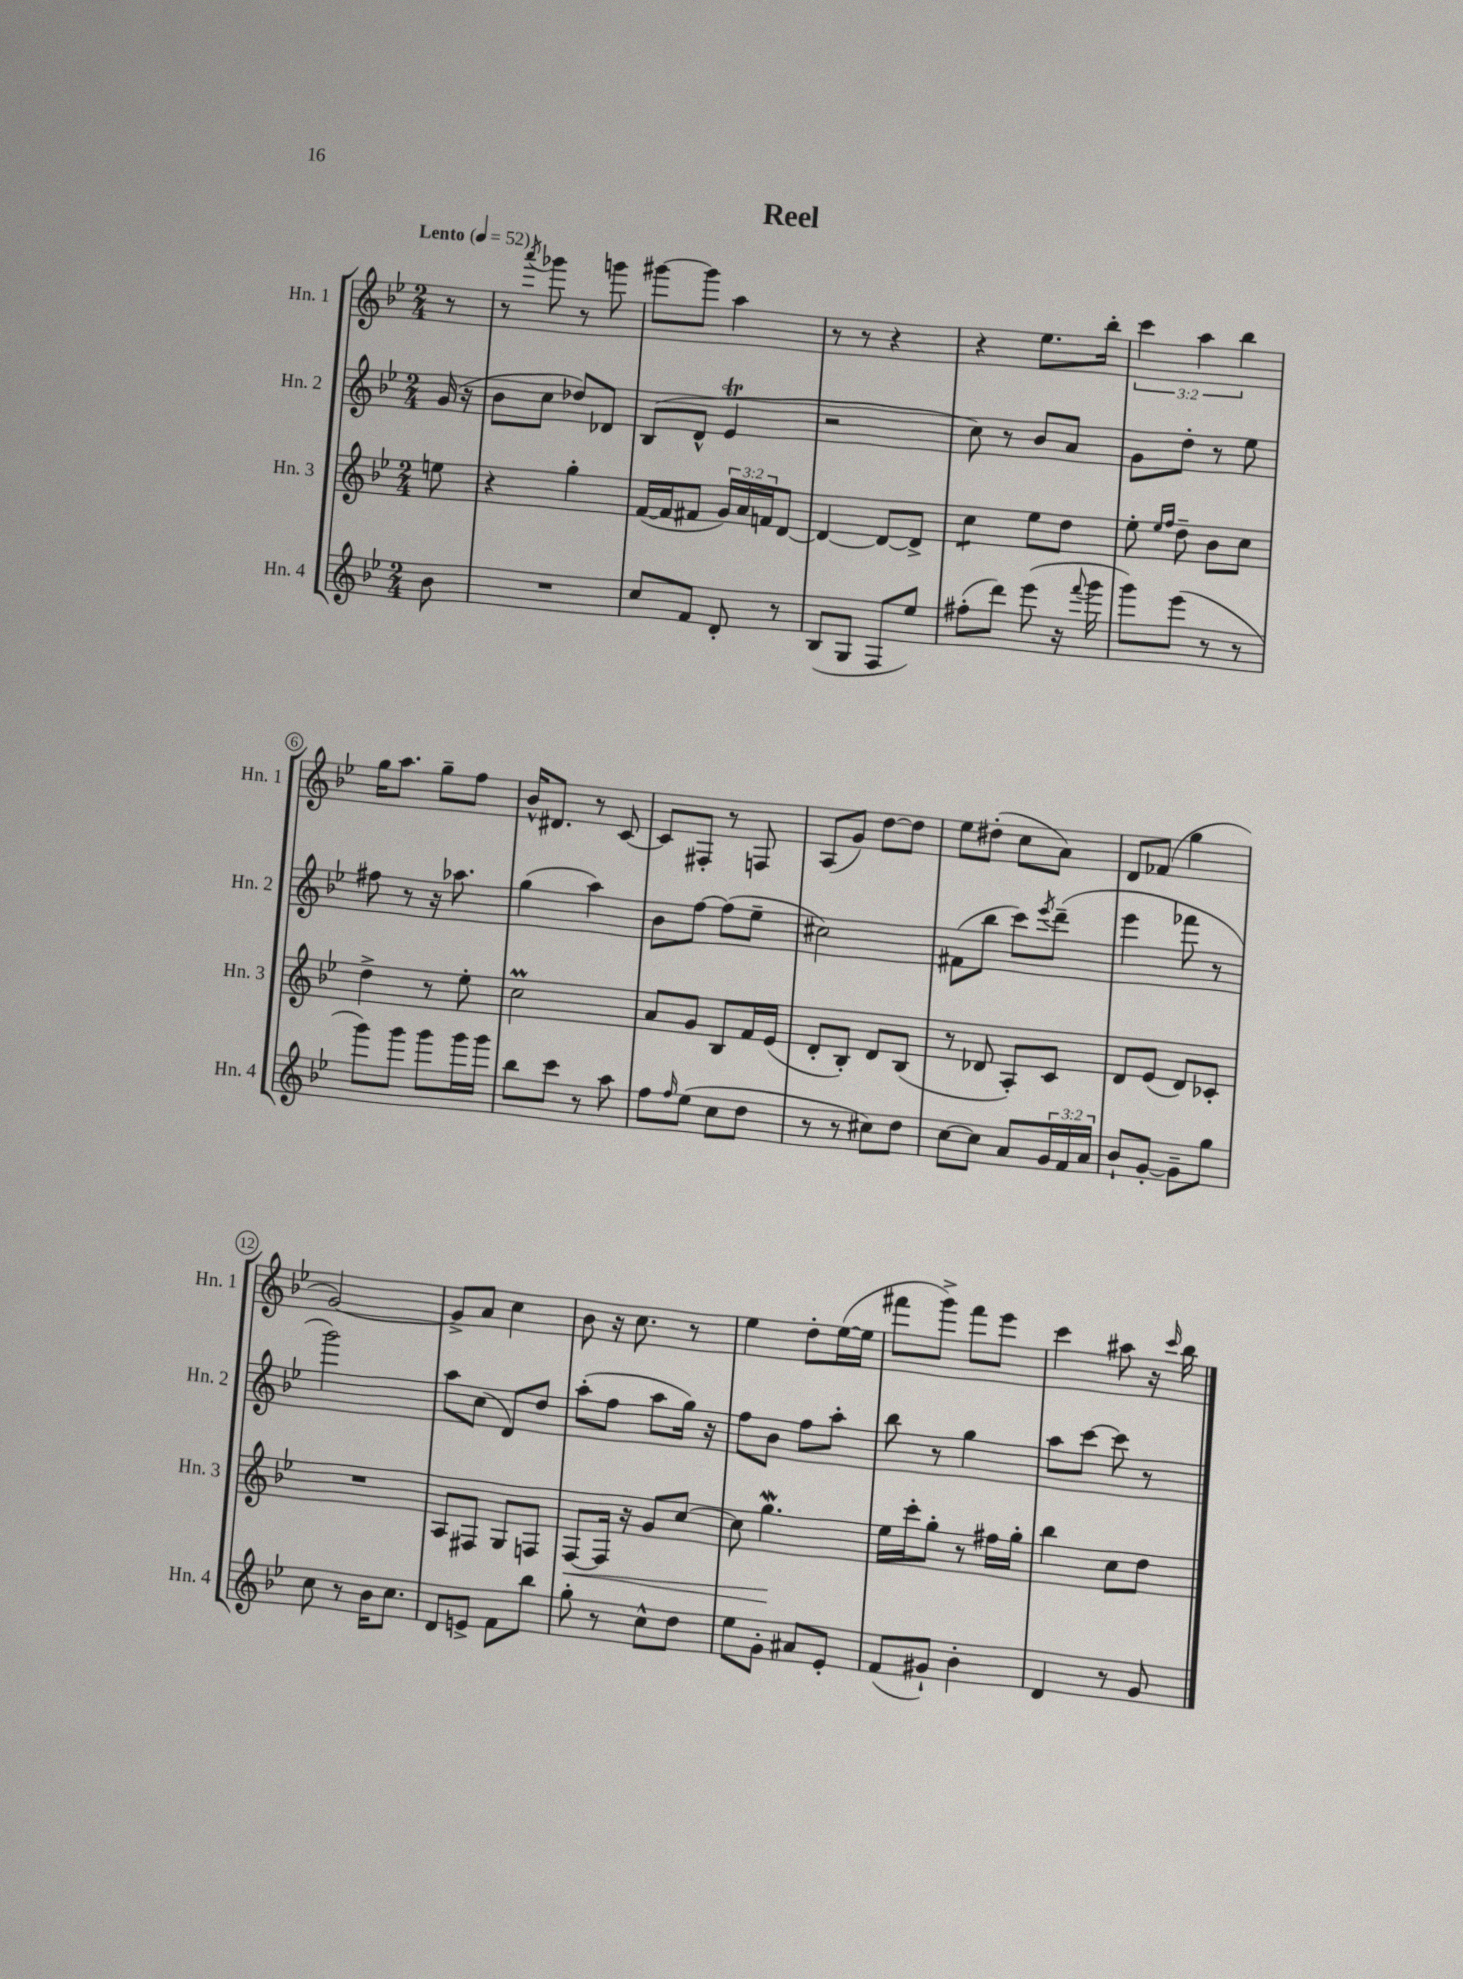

**kern	**kern	**dynam	**kern	**kern
*part4	*part3	*part3	*part2	*part1
*staff4	*staff3	*staff3	*staff2	*staff1
*I"Hn. 4	*I"Hn. 3	*	*I"Hn. 2	*I"Hn. 1
*I'Hn. 4	*I'Hn. 3	*	*I'Hn. 2	*I'Hn. 1
*clefG2	*clefG2	*	*clefG2	*clefG2
*k[b-e-]	*k[b-e-]	*	*k[b-e-]	*k[b-e-]
*M2/4	*M2/4	*	*M2/4	*M2/4
*MM52	*MM52	*	*MM52	*MM52
=	=	=	=	=
!	!	!	!	!LO:TX:a:B:t=Lento
8b-\	8een\	.	(16g/	8r
.	.	.	16r	.
=1	=1	=1	=1	=1
2r	4r	.	8b-\L	8r
.	.	.	.	8qaaa/
.	.	.	8cc\J	8ggg-X\
.	4gg'\	.	8dd-X/L)	8r
.	.	.	8d-X/J	8gggn\
=2	=2	=2	=2	=2
8cc/L	([16f/LL	.	(8B-/L	[8ggg#X\L
.	16f/J]	.	.	.
8f/J	8f#X/J	.	8d^^/J	8ggg#\J]
8d'/	24g/LL)	.	4e-T/	4aa\
.	24a/	.	.	.
.	24fn/J	.	.	.
8r	[8d/J	.	.	.
=3	=3	=3	=3	=3
(8B-/L	4d/_	.	2r	8r
8G/J	.	.	.	8r
8F/L	8d/L_	.	.	4r
8ee-/J)	8d^/J]	.	.	.
=4	=4	=4	=4	=4
*	*tremolo	*	*	*
(8ff#X'\L	8cc\L	.	8cc\)	4r
8ddd\J)	8cc\J	.	8r	.
*	*Xtremolo	*	*	*
(8eee-\	8ee-\L	.	8b-/L	8.ee-\L
16r	8dd\J	.	8a/J	.
8qqfff/	.	.	.	.
16ggg\	.	.	.	16bb-'\Jk
=5	=5	=5	=5	=5
8ggg\L)	8ee-'\	.	8g\L	6ccc\
.	16qqee-/LL	.	.	.
.	16qqff/JJ	.	.	.
(8eee-\J	8dd~\	.	8dd'\J	.
.	.	.	.	6aa\
8r	8b-\L	.	8r	.
.	.	.	.	6bb-\
8r	8cc\J	.	8ee-\	.
!!LO:LB:g=z
=6	=6	=6	=6	=6
8ggg\L)	4dd^\	.	8ff#X\	16gg\KL
.	.	.	.	8.aa\J
8ggg\J	.	.	8r	.
8ggg\L	8r	.	16r	8gg~\L
.	.	.	8.aa-X\	.
16ggg\L	8ee-'\	.	.	8ff\J
16ggg\JJ	.	.	.	.
=7	=7	=7	=7	=7
8bb-\L	2ccM\	.	(4gg\	16b-^^/KL
.	.	.	.	8.d#X/J
8ccc\J	.	.	.	.
8r	.	.	4aa\)	8r
8aa\	.	.	.	[8c/
=8	=8	=8	=8	=8
8ff\L	8a/L	.	8b-\L	8c/L]
16qqff/	.	.	.	.
(8ee-\J	8g/J	.	[8ff\J	8F#X'/J
8cc\L	8B-/L	.	(8ff\L]	8r
8dd\J	16f/L	.	8ee-~\J	8Fn/
.	(16e-/JJ	.	.	.
=9	=9	=9	=9	=9
8r	8d'/L	.	2cc#X\)	(8A/L
8r	8B-'/J)	.	.	8g/J)
8cc#X\L)	8d/L	.	.	[8dd\L
8dd\J	(8B-/J	.	.	8dd\J]
=10	=10	=10	=10	=10
[8cc\L	8r	.	(8f#X\L	8ee-\L
8cc\J]	8d-X/	.	8bb-\J	(8dd#X'\J
8a/L	8A'/L)	.	8ccc\L)	8cc\L
.	.	.	8qeee-/	.
24g/L	8c/J	.	(8ddd~\J	8a\J)
24f/	.	.	.	.
24a/JJ	.	.	.	.
=11	=11	=11	=11	=11
8b-`/L	8d/L	.	4eee-\	8d/L
[8g'/J	(8e-/J	.	.	(8f-X/J
8g~\L]	8d/L)	.	8fff-X\	4gg\
8gg\J	8c-X'/J	.	8r	.
!!LO:LB:g=z
=12	=12	=12	=12	=12
8cc\	2r	.	2ggg\)	[2g/)
8r	.	.	.	.
16b-\KL	.	.	.	.
8.cc\J	.	.	.	.
=13	=13	=13	=13	=13
8d/L	8A/L	.	8aa\L	8g^/L]
8en^/J	8F#X/J	.	(8cc\J	8a/J
8f\L	8G/L	.	8d/L)	4cc\
8bb-\J	8Fn/J	.	8dd/J	.
=14	=14	=14	=14	=14
!	!	!LO:HP:b	!	!
8gg'\	[8F/L	<	(8aa'\L	8b-\
8r	16F/Jk]	.	8ff\J	16r
.	16r	.	.	8.cc\
8cc^^\L	8g/L	.	8aa\L	.
8dd\J	[8cc/J	.	16gg\Jk)	8r
.	.	.	16r	.
=15	=15	=15	=15	=15
8ee-\L	8cc\]	.	8ff\L	4ee-\
8g'\J	4.ggW\	.	8b-\J	.
8a#X/L	.	.	8ff\L	8dd'\L
8e-'/J	.	.	8aa'\J	([16ee-\L
.	.	.	.	16ee-\JJ]
.	.	[	.	.
=16	=16	=16	=16	=16
(8f/L	16ee-\LL	.	8bb-\	8fff#X\L
.	16ccc'\J	.	.	.
8g#X`/J)	8gg'\J	.	8r	8ggg^\J)
4b-'\	8r	.	4gg\	8fff#\L
.	16ff#X\LL	.	.	8eee-\J
.	16gg'\JJ	.	.	.
=17	=17	=17	=17	=17
4d/	4bb-\	.	8aa\L	4ccc\
.	.	.	[8ccc\J	.
8r	8cc\L	.	8ccc\]	8aa#X\
8g/	8dd\J	.	8r	16r
.	.	.	.	16qqccc/
.	.	.	.	16bb-\
==	==	==	==	==
*-	*-	*-	*-	*-
